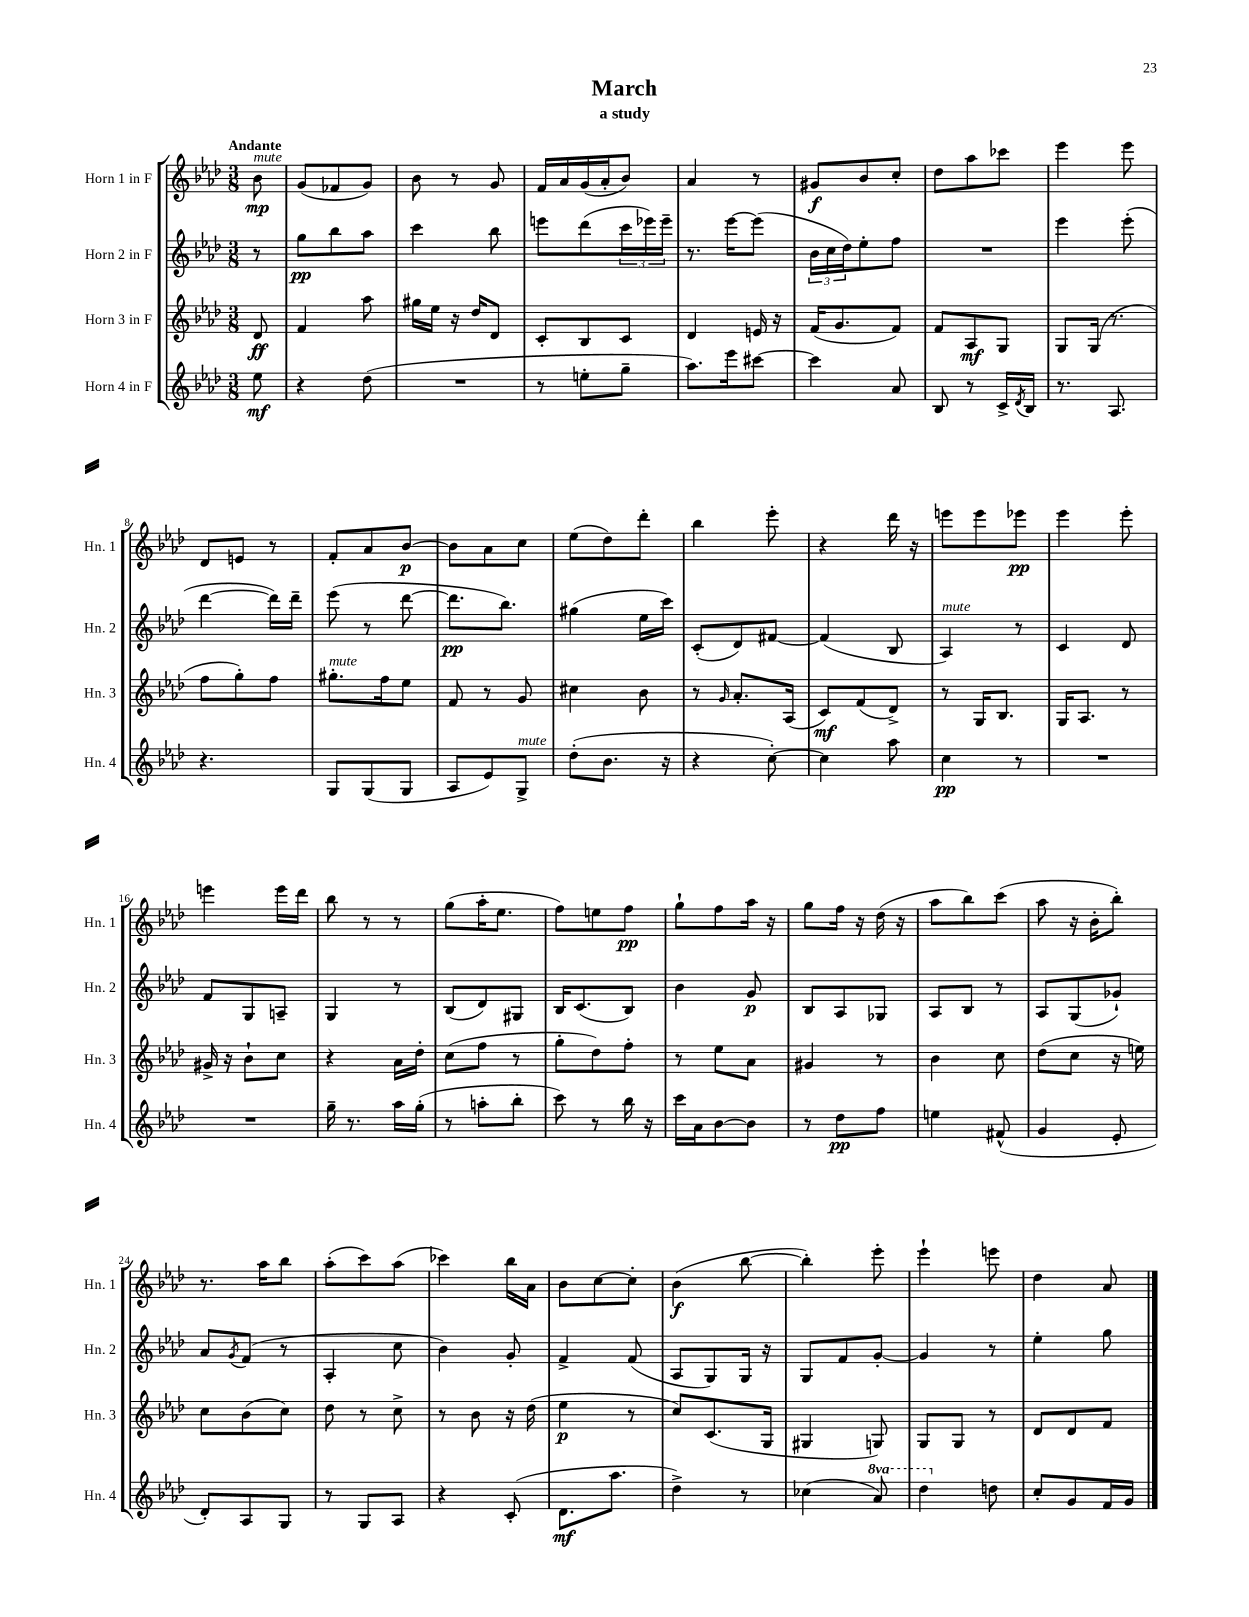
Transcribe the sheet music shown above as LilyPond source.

\header { title = "March" subtitle = "a study" }
<<
\new StaffGroup <<
\new Staff = "s0" \with { instrumentName = "Horn 1 in F" shortInstrumentName = "Hn. 1" } {
    \clef treble \key aes \major \numericTimeSignature \time 3/8 \partial 8 \tempo "Andante"
    bes'8\mp^\markup { \italic "mute" } |
    g'8( fes'8 g'8) |
    bes'8 r8 g'8 |
    f'16 aes'16 g'16( aes'16-. bes'8) |
    aes'4 r8 |
    gis'8\f bes'8 c''8-. |
    des''8 aes''8 ces'''8 |
    ees'''4 ees'''8 |
    des'8 e'8 r8 |
    f'8-. aes'8 bes'8~\p |
    bes'8 aes'8 c''8 |
    ees''8( des''8) des'''8-. |
    bes''4 ees'''8-. |
    r4 des'''16 r16 |
    e'''8 e'''8 ees'''8\pp |
    ees'''4 ees'''8-. |
    e'''4 e'''16 des'''16 |
    bes''8 r8 r8 |
    g''8( aes''16-. ees''8. |
    f''8) e''8 f''8\pp |
    g''8-! f''8 aes''16 r16 |
    g''8 f''16 r16 des''16( r16 |
    aes''8 bes''8) c'''8( |
    aes''8 r16 bes'16-. bes''8-.) |
    r8. aes''16 bes''8 |
    aes''8-.( c'''8) aes''8( |
    ces'''4) bes''16 aes'16 |
    bes'8 c''8~ c''8-. |
    bes'4\f( bes''8~ |
    bes''4-.) ees'''8-. |
    ees'''4-! e'''8 |
    des''4 aes'8 \bar "|." |
}
\new Staff = "s1" \with { instrumentName = "Horn 2 in F" shortInstrumentName = "Hn. 2" } {
    \clef treble \key aes \major \numericTimeSignature \time 3/8 \partial 8
    r8 |
    g''8\pp bes''8 aes''8 |
    c'''4 bes''8 |
    e'''8 des'''8( \tuplet 3/2 { c'''16 ees'''16) ees'''16-- } |
    r8. ees'''16~ ees'''8( |
    \tuplet 3/2 { bes'16 c''16 des''16) } ees''8-. f''8 |
    R4. |
    ees'''4 ees'''8-.( |
    des'''4~ des'''16) des'''16-- |
    ees'''8( r8 des'''8~ |
    des'''8.\pp bes''8.) |
    gis''4( ees''16 c'''16) |
    c'8-.( des'8) fis'8~ |
    fis'4( bes8 |
    aes4^\markup { \italic "mute" }) r8 |
    c'4 des'8 |
    f'8 g8 a8-- |
    g4 r8 |
    bes8( des'8) gis8 |
    bes16 c'8.( bes8) |
    bes'4 g'8\p |
    bes8 aes8 ges8 |
    aes8 bes8 r8 |
    aes8 g8( ges'8-!) |
    aes'8 \acciaccatura { g'8 } f'8( r8 |
    aes4-. c''8 |
    bes'4) g'8-. |
    f'4-> f'8( |
    aes8 g8) g16 r16 |
    g8 f'8 g'8~-. |
    g'4 r8 |
    ees''4-. g''8 \bar "|." |
}
\new Staff = "s2" \with { instrumentName = "Horn 3 in F" shortInstrumentName = "Hn. 3" } {
    \clef treble \key aes \major \numericTimeSignature \time 3/8 \partial 8
    des'8\ff |
    f'4 aes''8 |
    gis''16 ees''16 r16 des''16 des'8 |
    c'8-. bes8 c'8 |
    des'4 e'16 r16 |
    f'16( g'8. f'8) |
    f'8 aes8\mf g8 |
    g8 g16( r8. |
    f''8 g''8-.) f''8 |
    gis''8.-.^\markup { \italic "mute" } f''16 ees''8 |
    f'8 r8 g'8 |
    cis''4 bes'8 |
    r8 \grace { g'16 } aes'8.-. aes16( |
    c'8\mf) f'8( des'8->) |
    r8 g16 bes8. |
    g16 aes8. r8 |
    gis'16-> r16 bes'8-! c''8 |
    r4 aes'16 des''16-. |
    c''8( f''8 r8 |
    g''8-. des''8) f''8-. |
    r8 ees''8 aes'8 |
    gis'4 r8 |
    bes'4 c''8 |
    des''8( c''8 r16 e''16) |
    c''8 bes'8( c''8) |
    des''8 r8 c''8-> |
    r8 bes'8 r16 des''16( |
    ees''4\p r8 |
    c''8) c'8.( g16 |
    gis4 g8) |
    g8 g8 r8 |
    des'8 des'8 f'8 \bar "|." |
}
\new Staff = "s3" \with { instrumentName = "Horn 4 in F" shortInstrumentName = "Hn. 4" } {
    \clef treble \key aes \major \numericTimeSignature \time 3/8 \set Staff.ottavationMarkups = #ottavation-simple-ordinals \partial 8
    ees''8\mf |
    r4 des''8( |
    R4. |
    r8 e''8-. g''8-- |
    aes''8.) ees'''16 cis'''8~ |
    cis'''4 aes'8 |
    bes8 r8 c'16-> \acciaccatura { des'8 } bes16 |
    r8. aes8. |
    r4. |
    g8 g8( g8 |
    aes8 ees'8) g8->^\markup { \italic "mute" } |
    des''8-.( bes'8. r16 |
    r4 c''8~-.) |
    c''4 aes''8 |
    c''4\pp r8 |
    R4. |
    R4. |
    g''16-- r8. aes''16 g''16-.( |
    r8 a''8-. bes''8-. |
    c'''8) r8 bes''16 r16 |
    c'''16 aes'16 bes'8~ bes'8 |
    r8 des''8\pp f''8 |
    e''4 fis'8-^( |
    g'4 ees'8-. |
    des'8-.) aes8 g8 |
    r8 g8 aes8 |
    r4 c'8-.( |
    des'8.\mf aes''8. |
    des''4->) r8 |
    ces''4( \ottava #1 aes''8) |
    des'''4 \ottava #0 d''8 |
    c''8-. g'8 f'16 g'16 \bar "|." |
}
>>
>>
